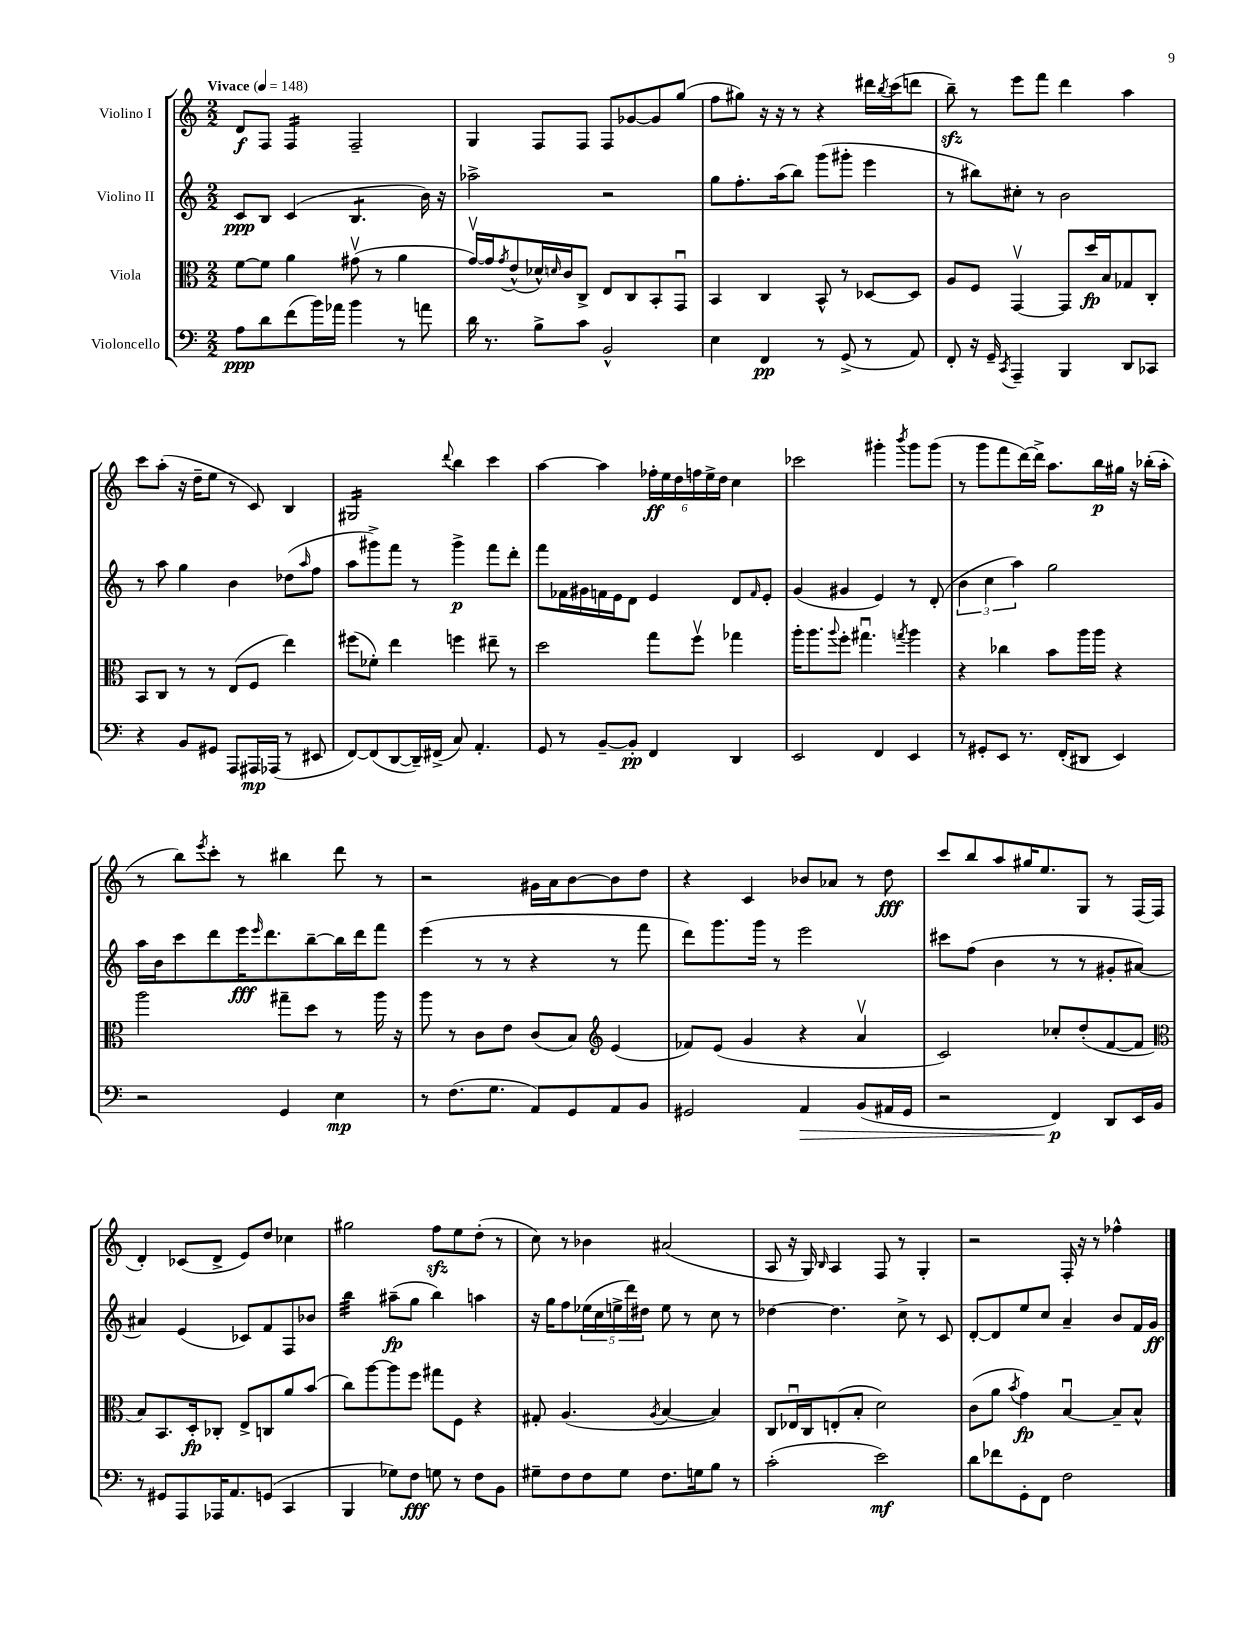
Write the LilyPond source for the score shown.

<<
\new StaffGroup <<
\new Staff = "s0" \with { instrumentName = "Violino I" } {
    \clef treble \key c \major \numericTimeSignature \time 2/2 \tempo "Vivace" 4 = 148
    d'8\f f8 f4:16 f2-- |
    g4 f8 f8 f8 ges'8~ ges'8 g''8( |
    f''8 gis''8) r16 r16 r8 r4 dis'''16 \acciaccatura { b''8 } c'''16( d'''8 |
    b''8--\sfz) r8 e'''8 f'''8 d'''4 a''4 |
    c'''8 a''8-.( r16 d''16-- e''8 r8 c'8) b4 |
    gis2:16 \appoggiatura { d'''8 } b''4 c'''4 |
    a''4~ a''4 \tuplet 6/4 { fes''16-.\ff e''16 d''16 f''16 e''16-> d''16 } c''4 |
    ces'''2 gis'''4-. \acciaccatura { b'''8 } gis'''8 gis'''8( |
    r8 g'''8 f'''8 d'''16~) d'''16-> a''8. b''16\p gis''16 r16 bes''16-.( a''16-. |
    r8 b''8) \acciaccatura { e'''8 } c'''8-. r8 bis''4 d'''8 r8 |
    r2 gis'16 a'16 b'8~ b'8 d''8 |
    r4 c'4 bes'8 aes'8 r8 d''8\fff |
    c'''8 b''8 a''8 gis''16 e''8. g8 r8 f16( f16 |
    d'4-.) ces'8( d'8-> e'8) d''8 ces''4 |
    gis''2 f''8\sfz e''8 d''8-.( r8 |
    c''8) r8 bes'4 ais'2( |
    a8 r16 g16) \grace { b16 } a4 f8 r8 g4-. |
    r2 f16-. r16 r8 fes''4-^ \bar "|." |
}
\new Staff = "s1" \with { instrumentName = "Violino II" } {
    \clef treble \key c \major \numericTimeSignature \time 2/2
    c'8\ppp b8 c'4( b4.:8 b'16) r16 |
    aes''2-> r2 |
    g''8 f''8.-. a''16( b''8) g'''8( gis'''8-. e'''4 |
    r8 bis''8) cis''8-. r8 b'2 |
    r8 a''8 g''4 b'4 des''8( \grace { a''16 } f''8 |
    a''8 gis'''8->) f'''8 r8 gis'''4->\p f'''8 d'''8-. |
    f'''8 fes'16 gis'16 f'16 e'16 d'8 e'4 d'8 \grace { f'16 } e'8-. |
    g'4( gis'4 e'4) r8 d'8-.( |
    \tuplet 3/2 { b'4 c''4 a''4) } g''2 |
    a''16 b'16 c'''8 d'''8 e'''16\fff \grace { e'''16 } d'''8. b''8~-- b''16 d'''16 f'''8 |
    e'''4( r8 r8 r4 r8 f'''8 |
    d'''8) g'''8. g'''16 r8 e'''2 |
    cis'''8 f''8( b'4 r8 r8 gis'8-. ais'8~) |
    ais'4 e'4( ces'8) f'8 f8 bes'8 |
    b''4:32 ais''8--\fp( g''8 b''4) a''4 |
    r16 g''16 f''8 \tuplet 5/4 { ees''16( c''16 e''16-> d'''16) dis''16 } e''8 r8 c''8 r8 |
    des''4~ des''4. c''8-> r8 c'8 |
    d'8~-. d'8 e''8 c''8 a'4-- b'8 f'16 g'16\ff \bar "|." |
}
\new Staff = "s2" \with { instrumentName = "Viola" } {
    \clef alto \key c \major \numericTimeSignature \time 2/2
    f'8~ f'8 a'4 gis'8\upbow( r8 a'4 |
    g'16~\upbow) g'16 \acciaccatura { g'8 } e'8-^( des'16-^) \grace { d'16 } c'16 c8-> e8 c8 b,8-. g,8\downbow |
    b,4 c4 b,8-^ r8 des8~ des8 |
    a8 f8 g,4~\upbow g,8 d''16\fp b16 ges8 c8-. |
    b,8 c8 r8 r8 e8( f8 e''4) |
    fis''8( fes'8-.) e''4 f''4 eis''8-- r8 |
    d''2 g''8 f''8\upbow ges''4 |
    a''16-. a''8. \appoggiatura { a''8 } f''8-. gis''4.\downbow \acciaccatura { g''8 } a''4 |
    r4 ces''4 b'8 a''16 a''16 r4 |
    a''2 gis''8-- d''8 r8 a''16 r16 |
    a''8 r8 c'8 e'8 c'8( b8) \clef treble e'4( |
    fes'8) e'8( g'4 r4 a'4\upbow |
    c'2) ces''8-. d''8-.( f'8~ f'8 |
    \clef alto b8) b,8. d16-.\fp ces8-. e8-> c8 a'8 b'8( |
    c''8) a''8~ a''8 f''8 gis''8 f8 r4 |
    gis8-. a4.( \acciaccatura { a8 } b4~ b4) |
    c8 ees16\downbow c16 e8-.( b8-. d'2) |
    c'8( a'8 \acciaccatura { b'8 } g'4\fp) b4~\downbow b8-- b8-^ \bar "|." |
}
\new Staff = "s3" \with { instrumentName = "Violoncello" } {
    \clef bass \key c \major \numericTimeSignature \time 2/2
    a8\ppp d'8 f'8( b'16) aes'16 b'4 r8 a'8 |
    d'16 r8. b8-> c'8 b,2-^ |
    e4 f,4\pp r8 g,8->( r8 a,8) |
    f,8-. r16 g,16-- \acciaccatura { c,8 } a,,4-- b,,4 d,8 ces,8 |
    r4 b,8 gis,8 a,,8 ais,,16\mp aes,,16( r8 eis,8 |
    f,8~) f,8( d,8~ d,16--) fis,16->( c8) a,4.-. |
    g,8 r8 b,8~-- b,8-.\pp f,4 d,4 |
    e,2 f,4 e,4 |
    r8 gis,8-. e,8 r8. f,16-.( dis,8 e,4) |
    r2 g,4 e4\mp |
    r8 f8.( g8. a,8) g,8 a,8 b,8 |
    gis,2 a,4\> b,8( ais,16 gis,16 |
    r2 f,4\p\!) d,8 e,16 b,16 |
    r8 gis,8 a,,8 aes,,16 a,8. g,8( c,4 |
    b,,4 ges8) f8\fff g8 r8 f8 b,8 |
    gis8-- f8 f8 gis8 f8. g16 b8 r8 |
    c'2-.( e'2\mf) |
    d'8 fes'8 g,8-. f,8 f2 \bar "|." |
}
>>
>>
\layout { \context { \Score \remove "Bar_number_engraver" } }
